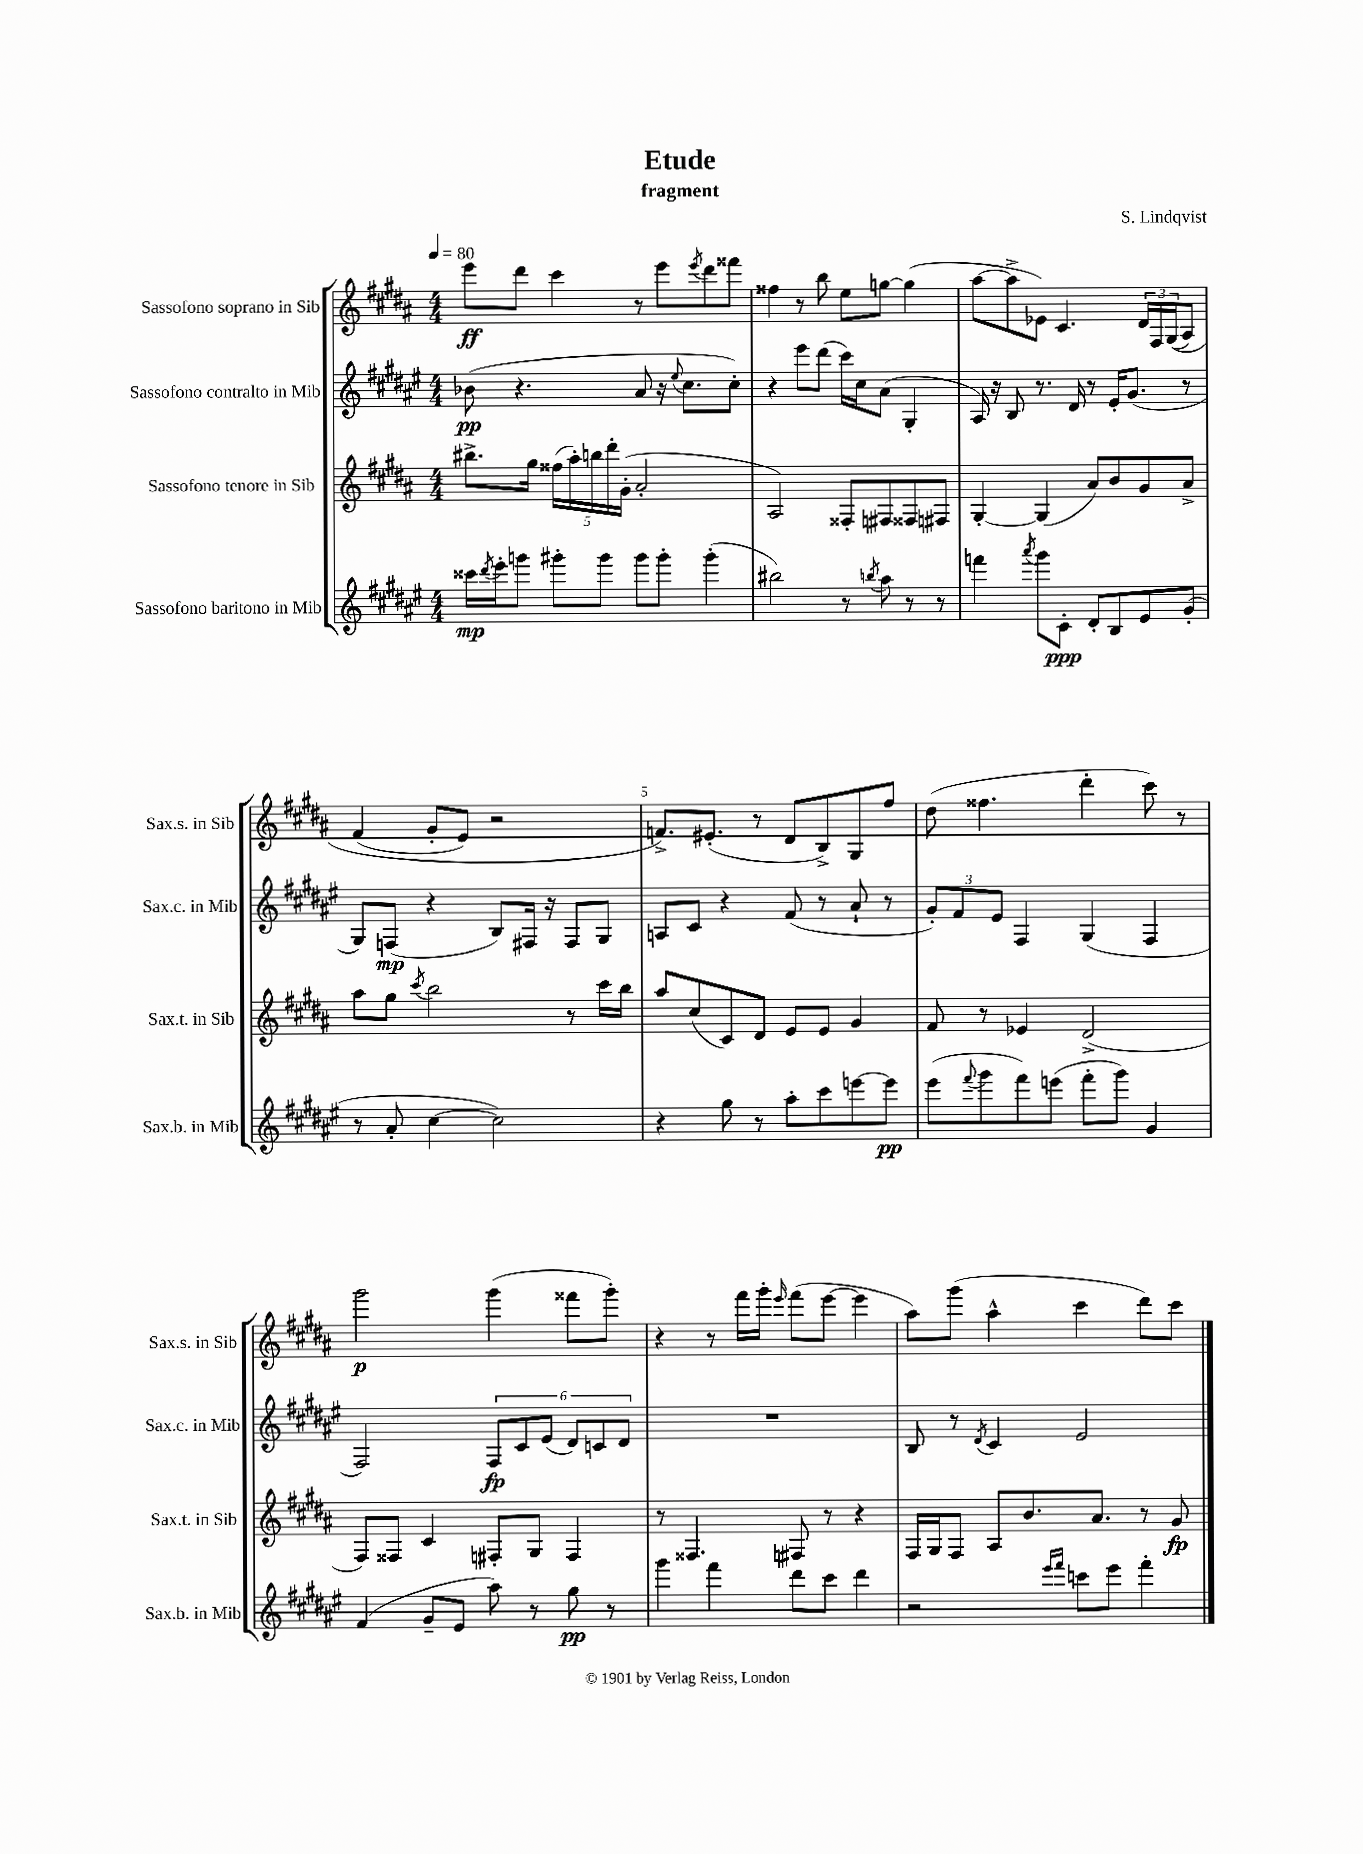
\header { title = "Etude" composer = "S. Lindqvist" subtitle = "fragment" }
<<
\new StaffGroup <<
\new Staff = "s0" \with { instrumentName = "Sassofono soprano in Sib" shortInstrumentName = "Sax.s. in Sib" } {
    \clef treble \key b \major \numericTimeSignature \time 4/4 \tempo 4 = 80
    e'''8\ff dis'''8 cis'''4 r8 e'''8 \acciaccatura { e'''8 } dis'''8 fisis'''8 |
    fisis''4 r8 b''8 e''8 g''8~ g''4( |
    ais''8~ ais''8-> ees'8) cis'4. \tuplet 3/2 { dis'16 fis16 gis16(\( } ais8) |
    fis'4( gis'8-. e'8) r2 |
    f'8.->\) eis'8.-.( r8 dis'8 b8->) gis8 fis''8 |
    dis''8( fisis''4. dis'''4-. cis'''8) r8 |
    gis'''2\p gis'''4( fisis'''8 gis'''8-.) |
    r4 r8 fis'''16 gis'''16-. \grace { e'''16 } fis'''8( e'''8~ e'''4 |
    ais''8) gis'''8( ais''4-^ cis'''4 dis'''8) cis'''8 \bar "|." |
}
\new Staff = "s1" \with { instrumentName = "Sassofono contralto in Mib" shortInstrumentName = "Sax.c. in Mib" } {
    \clef treble \key fis \major \numericTimeSignature \time 4/4
    bes'8\pp( r4. ais'8 r16 \appoggiatura { eis''8 } cis''8. cis''8-.) |
    r4 eis'''8 dis'''8( cis'''16) cis''16 ais'8( gis4-. |
    ais16) r16 b8 r8. dis'16 r8 eis'16-. gis'8.( r8 |
    gis8) f8\mp( r4 b8) fis16 r16 fis8 gis8 |
    a8 cis'8 r4 fis'8( r8 ais'8-! r8 |
    \tuplet 3/2 { gis'8-.) fis'8 eis'8 } fis4 gis4( fis4 |
    fis2) \tuplet 6/4 { fis8\fp cis'8 eis'8( dis'8) c'8 dis'8 } |
    R1 |
    b8 r8 \acciaccatura { dis'8 } cis'4 eis'2 \bar "|." |
}
\new Staff = "s2" \with { instrumentName = "Sassofono tenore in Sib" shortInstrumentName = "Sax.t. in Sib" } {
    \clef treble \key b \major \numericTimeSignature \time 4/4
    bis''8.-> gis''16 \tuplet 5/4 { fisis''16( ais''16-.) b''16 dis'''16-. gis'16-.( } ais'2-. |
    ais2) fisis8-. fis8 fisis8 fis8 |
    gis4~-. gis4( ais'8) b'8 gis'8 ais'8-> |
    ais''8 gis''8 \acciaccatura { cis'''8 } b''2 r8 cis'''16 b''16 |
    ais''8 cis''8( cis'8) dis'8 e'8 e'8 gis'4 |
    fis'8 r8 ees'4 dis'2->( |
    fis8) fisis8 cis'4 fis8-. gis8 fis4 |
    r8 fisis4. fis8 r8 r4 |
    fis16 gis16 fis8 ais8 b'8. ais'8. r8 gis'8\fp \bar "|." |
}
\new Staff = "s3" \with { instrumentName = "Sassofono baritono in Mib" shortInstrumentName = "Sax.b. in Mib" } {
    \clef treble \key fis \major \numericTimeSignature \time 4/4
    cisis'''16\mp \acciaccatura { dis'''8 } eis'''16-. g'''8 gis'''8-. gis'''8 gis'''8 gis'''8-. gis'''4-.( |
    bis''2) r8 \acciaccatura { b''8 } ais''8 r8 r8 |
    f'''4 \acciaccatura { ais'''8 } gis'''8 cis'8-.\ppp dis'8-. b8 eis'8 gis'8-.( |
    r8 ais'8-. cis''4~ cis''2) |
    r4 gis''8 r8 ais''8-. cis'''8 e'''8~ e'''8\pp |
    eis'''8( \appoggiatura { fis'''8 } gis'''8 fis'''8) e'''8( fis'''8-. gis'''8) gis'4 |
    fis'4( gis'8-- eis'8 ais''8) r8 gis''8\pp r8 |
    gis'''4 fis'''4 dis'''8 cis'''8 dis'''4 |
    r2 \grace { eis'''16 fis'''16 } c'''8 eis'''8 fis'''4-. \bar "|." |
}
>>
>>
\layout { \context { \Score \override BarNumber.break-visibility = ##(#f #t #t) barNumberVisibility = #(every-nth-bar-number-visible 5) } }
